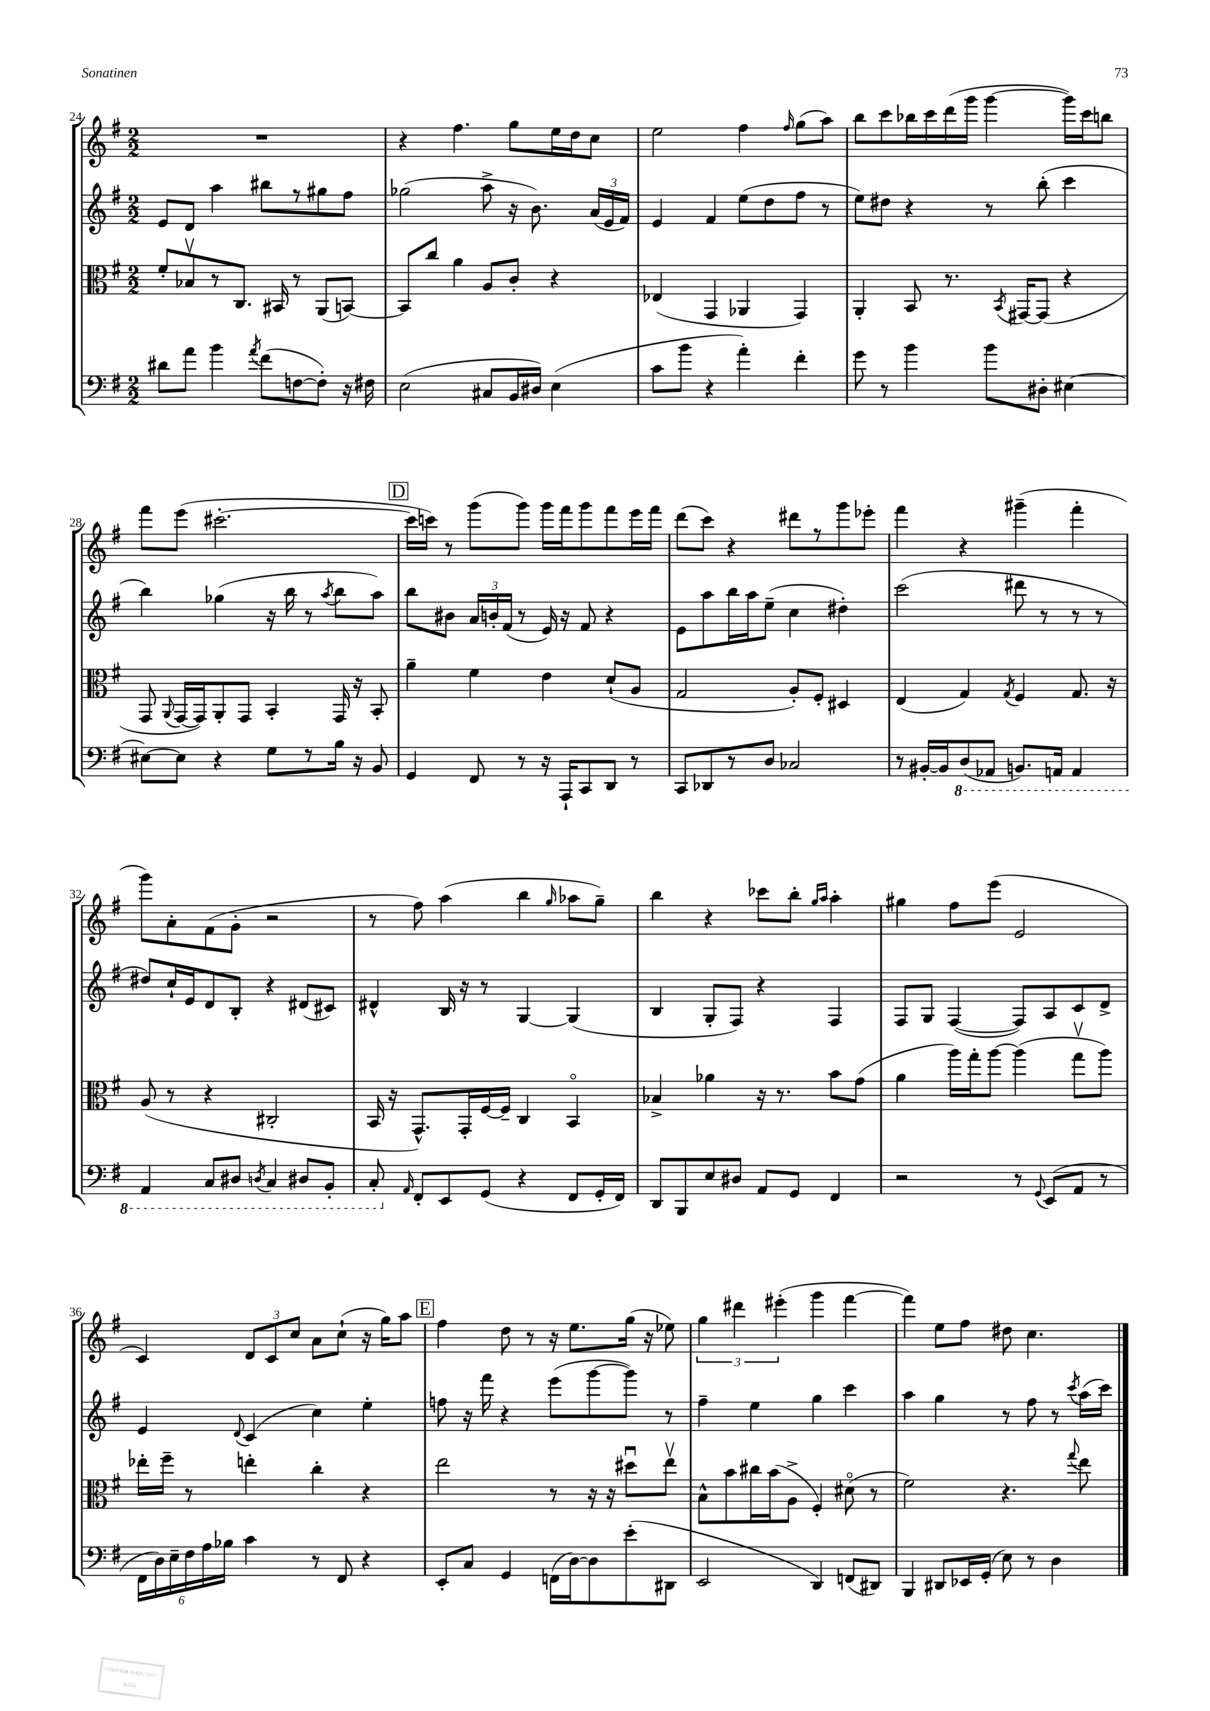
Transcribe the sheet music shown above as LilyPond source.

<<
\new StaffGroup <<
\new Staff = "s0" {
    \clef treble \key g \major \numericTimeSignature \time 2/2
    \autoBeamOff R1 |
    r4 fis''4. g''8[ e''16 d''16 c''8] |
    e''2 fis''4 \grace { fis''16 } g''8[( a''8]) |
    b''8[ c'''8 bes''16 c'''16 d'''16( g'''16] g'''4~ g'''16[) c'''16 b''8] |
    fis'''8[ e'''8]( cis'''2.~-. |
    \mark \markup { \box "D" } cis'''16[ c'''16]) r8 g'''8[( g'''8]) g'''16[ fis'''16 g'''8 fis'''8 e'''16 fis'''16] |
    d'''8[( c'''8]) r4 dis'''8[ r8 g'''8 ees'''8]-. |
    fis'''4 r4 gis'''4--( fis'''4-. |
    g'''8[) a'8-. fis'8( g'8]-. r2 |
    r8 fis''8) a''4( b''4 \grace { g''16 } aes''8[ g''8]--) |
    b''4 r4 ces'''8[ b''8]-. \grace { g''16[ a''16] } a''4-. |
    gis''4 fis''8[ e'''8]( e'2 |
    c'4) \tuplet 3/2 { d'8[ c'8 c''8] } a'8[ c''8]-!( r16 g''16[) a''8] |
    \mark \markup { \box "E" } fis''4 d''8 r8 r16 e''8.[ g''16]( r16 ees''8) |
    \tuplet 3/2 { g''4 dis'''4 eis'''4-.( } g'''4 fis'''4~ |
    fis'''4) e''8[ fis''8] dis''8 c''4. \bar "|." |
}
\new Staff = "s1" {
    \clef treble \key g \major \numericTimeSignature \time 2/2
    \autoBeamOff e'8[ d'8] a''4 bis''8[ r8 gis''8 fis''8] |
    ges''2( a''8-> r16 b'8.) \tuplet 3/2 { a'16[( e'16 fis'16]) } |
    e'4 fis'4 e''8[( d''8 fis''8] r8 |
    e''8[) dis''8] r4 r8 b''8-.( c'''4 |
    b''4) ges''4( r16 b''16 r8 \acciaccatura { a''8 } b''8[ a''8]) |
    \mark \markup { \box "D" } b''8[ bis'8] \tuplet 3/2 { a'16[ b'16-. fis'16]( } r8 e'16) r16 fis'8 r4 |
    e'8[ a''8 b''16 a''16 e''8]--( c''4 dis''4-.) |
    c'''2( dis'''8 r8 r8 r8 |
    dis''8[) c''16-! e'16 d'8 b8]-. r4 dis'8[( cis'8]) |
    dis'4-^ b16 r16 r8 g4~ g4( |
    b4 g8[-. fis8]) r4 fis4 |
    fis8[ g8] fis4~( fis8[) a8 c'8 d'8]-> |
    e'4 \appoggiatura { d'8 } c'4( c''4) e''4-. |
    \mark \markup { \box "E" } f''8 r16 fis'''16 r4 e'''8[( g'''8~ g'''8]) r8 |
    fis''4-- e''4 g''4 c'''4 |
    a''4 g''4 r8 fis''8 r8 \acciaccatura { c'''8 } a''16[( c'''16]) \bar "|." |
}
\new Staff = "s2" {
    \clef alto \key g \major \numericTimeSignature \time 2/2
    \autoBeamOff fis'8[-. bes8\upbow r8 c8.] bis,16 r8 a,8[( b,8]~) |
    b,8[ c''8] a'4 a8[ c'8]-. r4 |
    ees4( g,4 aes,4 g,4) |
    a,4-. b,8 r8. \acciaccatura { b,8 } gis,16[~ gis,8]( r4 |
    g,8 \appoggiatura { a,8 } g,16[~ g,16) a,8-. g,8] b,4-. g,16 r16 b,8-. |
    \mark \markup { \box "D" } a'4-- fis'4 e'4 d'8[-!( a8] |
    g2 a8[-.) fis8]-. dis4 |
    e4( g4) \acciaccatura { g8 } fis4 g8. r16 |
    a8( r8 r4 cis2-. |
    b,16 r16 g,8.[-^) g,16-. fis16~ fis16]-- c4 b,4\flageolet |
    bes4-> aes'4 r16 r8. b'8[ g'8]( |
    a'4 a''16[) g''16-. a''8]~ a''4( g''8[\upbow a''8]) |
    ees''16[-. fis''16]-- r8 e''4-. c''4-. r4 |
    \mark \markup { \box "E" } e''2 r8 r16 r16 dis''8[\downbow e''8]\upbow |
    b8[-^ b'8 cis''16 b'16( a8]-> fis4-.) dis'8\flageolet( r8 |
    fis'2) r4. \appoggiatura { g''8 } e''8 \bar "|." |
}
\new Staff = "s3" {
    \clef bass \key g \major \numericTimeSignature \time 2/2
    \autoBeamOff dis'8[ a'8] b'4 \acciaccatura { a'8 } fis'8[( f8~ f8]-.) r16 fis16 |
    e2( cis8[ b,16 dis16]) e4( |
    c'8[ b'8] r4 a'4-.) fis'4-. |
    g'8 r8 b'4 b'8[ dis8]-. eis4~ |
    eis8[~ eis8] r4 g8[ r8 b16] r16 b,8 |
    \mark \markup { \box "D" } g,4 fis,8 r8 r16 a,,16[-! c,8 d,8] r8 |
    c,8[ des,8 r8 d8] ces2 |
    r8 bis,16[~-. bis,16 \ottava #-1 d,8( aes,,8] b,,!8.[) a,,16] a,,4 |
    a,,4 c,8[ dis,8] \acciaccatura { d,8 } c,4 dis,8[ b,,8]-. |
    c,8-. \ottava #0 \grace { a,16 } fis,8[-. e,8 g,8]( r4 fis,8[ g,16-. fis,16]) |
    d,8[ b,,8 e8 dis8] a,8[ g,8] fis,4 |
    r2 r8 \appoggiatura { g,8 } e,8[( a,8] r8 |
    \tuplet 6/4 { fis,16[ d16) e16-- fis16 a16 bes16] } c'4 r8 fis,8 r4 |
    \mark \markup { \box "E" } e,8[-. c8] g,4 f,16[( d16~) d8 e'8-.( dis,8] |
    e,2 d,4) f,8[( dis,8]) |
    b,,4 dis,8[ ees,16 g,16]-.( e8) r8 d4 \bar "|." |
}
>>
>>
\layout { \context { \Score currentBarNumber = #24 } }
